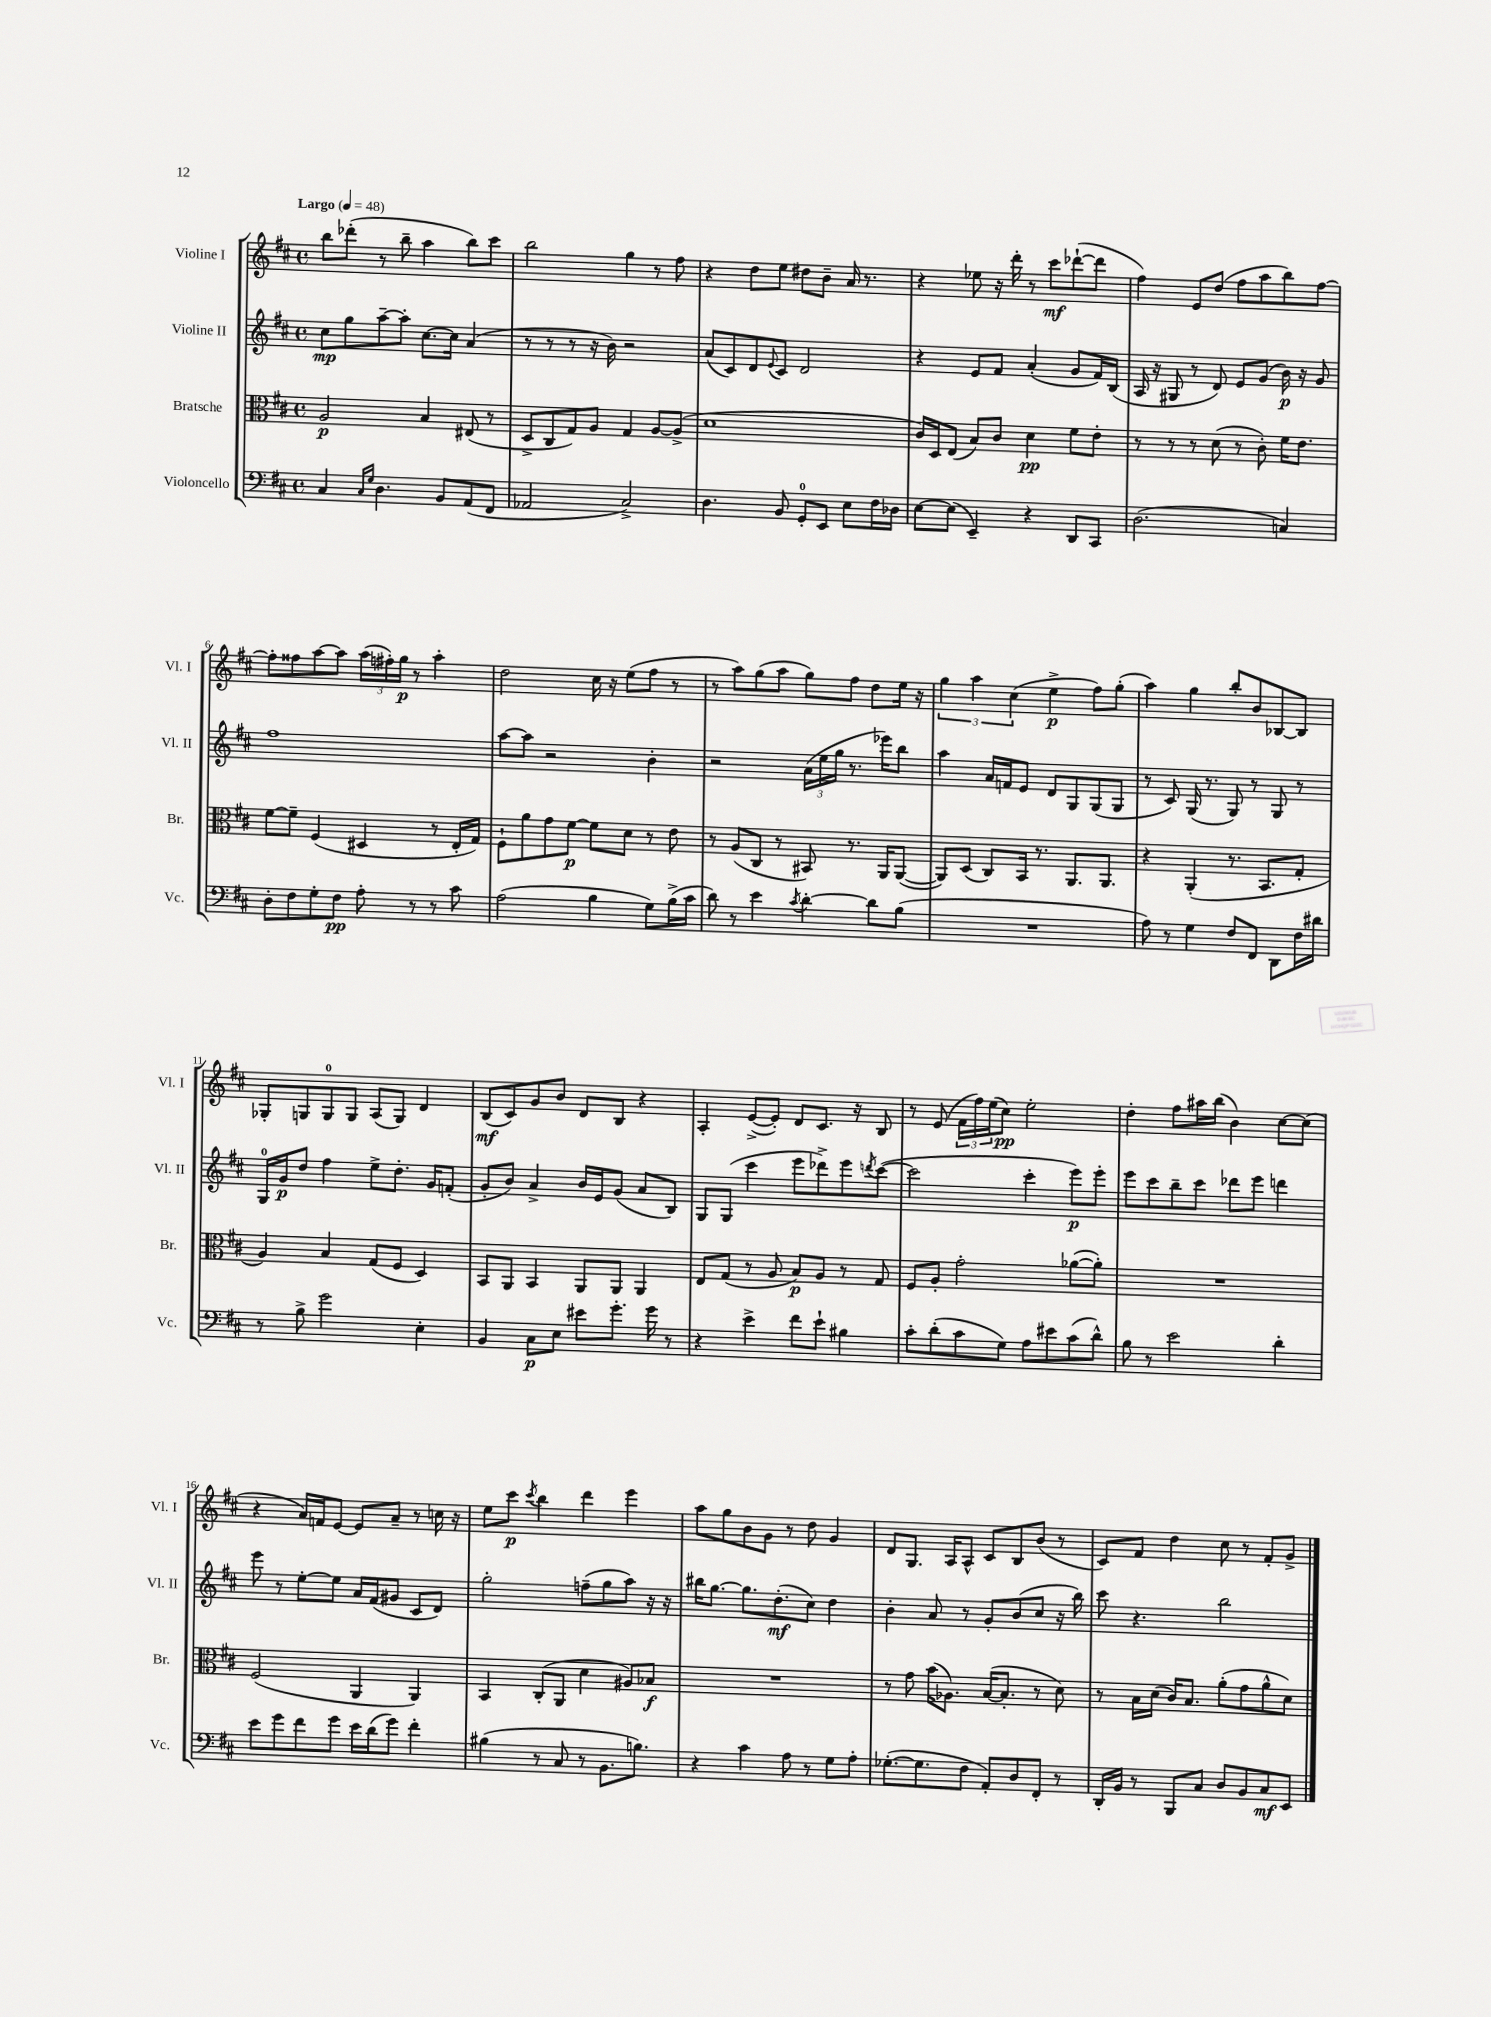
<<
\new StaffGroup <<
\new Staff = "s0" \with { instrumentName = "Violine I" shortInstrumentName = "Vl. I" } {
    \clef treble \key d \major \defaultTimeSignature \time 4/4 \tempo "Largo" 4 = 48
    b''8 des'''8-.( r8 b''8-- a''4 b''8) cis'''8 |
    b''2 g''4 r8 fis''8 |
    r4 d''8 e''8 dis''8 b'8-- a'16 r8. |
    r4 ees''8 r16 d'''16-. r8 cis'''8\mf des'''8~-!( des'''8 |
    fis''4) e'8 d''8( fis''8 a''8 b''8) fis''8~ |
    fis''8-. fisis''8 a''8~ a''8 \tuplet 3/2 { a''16( fis''16-.) g''16\p } r8 a''4-. |
    d''2 cis''16 r16 e''8( fis''8 r8 |
    r8 a''8) g''8( a''8 g''8) fis''8 d''8 e''16 r16 |
    \tuplet 3/2 { g''4 a''4 cis''4( } e''4->\p fis''8) g''8-.( |
    a''4) g''4 b''8-. b'8 bes8~ bes8 |
    ges8-. g8 g8-0 g8 a8( g8) d'4 |
    b8\mf( cis'8) g'8 b'8 d'8 b8 r4 |
    a4-. e'8~->( e'8-.) d'8 cis'8. r16 b8 |
    r8 e'8( \tuplet 3/2 { fis'16 fis''16) e''16( } cis''8\pp) e''2-. |
    d''4-. fis''8 ais''16 b''16( b'4) cis''8~ cis''8( |
    r4 a'16) f'16 e'8~ e'8 a'8-- r8 c''16 r16 |
    e''8 cis'''8\p \acciaccatura { cis'''8 } b''4 d'''4 e'''4 |
    a''8 g''8 b'8 g'8 r8 d''8 g'4 |
    d'8 g8. a16 a8-^ cis'8 b8 b'8( r8 |
    cis'8) fis'8 d''4 cis''8 r8 fis'8-. g'8-> \bar "|." |
}
\new Staff = "s1" \with { instrumentName = "Violine II" shortInstrumentName = "Vl. II" } {
    \clef treble \key d \major \defaultTimeSignature \time 4/4
    cis''8\mp g''8 a''8~-- a''8-. cis''8.~ cis''16 a'4( |
    r8 r8 r8 r16 b'16) r2 |
    a'8( cis'8) d'8 \appoggiatura { e'8 } cis'8 d'2 |
    r4 e'8 fis'8 a'4-.( g'8 fis'16) b16( |
    a16 r16 gis8 r8 d'8) e'8 g'8( b'16\p) r16 g'8 |
    fis''1 |
    a''8~ a''8 r2 b'4-. |
    r2 \tuplet 3/2 { a'16( e''16 g''16 } r8. ees'''16) b''8 |
    a''4 a'16 f'16 e'8 d'8 g8 g8( g8 |
    r8 cis'8) g16( r8. g8) r8 g8 r8 |
    g16-0 g'16\p d''8 fis''4 e''8-> d''8.-. g'16 f'8-.( |
    g'8-. b'8) a'4-> b'16 e'16 g'8( a'8 b8) |
    g8 g8( cis'''4 e'''8 des'''8->) e'''8 \acciaccatura { d'''8 } cis'''8~( |
    cis'''2 cis'''4-. e'''8\p) e'''8-. |
    e'''8 cis'''8 b''8-- cis'''8 des'''8 e'''8 d'''4 |
    e'''8 r8 e''8~-. e''8 a'16 fis'16( gis'8 cis'8 d'8) |
    g''2-. f''8--( g''8 a''8) r16 r16 |
    bis''16 g''8.~ g''8. d''8.-.\mf( cis''8) d''4 |
    b'4-. a'8 r8 g'8-. b'8( cis''8 r16 b''16) |
    cis'''8 r4. b''2 \bar "|." |
}
\new Staff = "s2" \with { instrumentName = "Bratsche" shortInstrumentName = "Br." } {
    \clef alto \key d \major \defaultTimeSignature \time 4/4
    a2\p b4 eis8( r8 |
    d8-> cis8 g8) a8 g4 a8~ a8->( |
    d'1 |
    cis'16) d16 e8( b8) cis'8 d'4\pp fis'8 e'8-. |
    r8 r8 r8 d'8( r8 cis'8-.) fis'16 e'8. |
    fis'8~ fis'8-- fis4( dis4 r8 e16-. g16) |
    fis8-! a'8 g'8 fis'8~\p fis'8 d'8 r8 e'8 |
    r8 a8( cis8 r8 bis,8) r8. a,16 a,8~( |
    a,8) d8( cis8) b,16 r8. a,8. a,8. |
    r4 a,4-.( r8. b,8. g8-. |
    a4) b4 g8( fis8 d4) |
    b,8 a,8 b,4 a,8 a,8 a,4 |
    e8 g8( r8 a8 b8\p) a8 r8 g8 |
    fis8 a8-. g'2-. aes'8~( aes'8-.) |
    R1 |
    fis2( a,4 a,4) |
    b,4 cis8-.( a,8 d'4 ais8) bes8\f |
    R1 |
    r8 g'8 b'16( aes8.) b16~( b8.-. r8 d'8) |
    r8 b16 d'16( cis'16) b8. a'8-.( g'8 a'8-^ d'8) \bar "|." |
}
\new Staff = "s3" \with { instrumentName = "Violoncello" shortInstrumentName = "Vc." } {
    \clef bass \key d \major \defaultTimeSignature \time 4/4
    cis4 \grace { cis16 g16 } d4. b,8 a,8( fis,8 |
    aes,2 cis2->) |
    d4. b,8 g,8-0-. e,8 e8 fis16 des16 |
    e8~ e8( e,4--) r4 d,8 cis,8 |
    d2.( c4) |
    d8-. fis8 g8-. fis8\pp a8-. r8 r8 cis'8 |
    a2( b4 g8) b16->( cis'16 |
    d'8) r8 e'4 \acciaccatura { cis'8 } d'4~-. d'8 b8( |
    R1 |
    a8) r8 g4 fis8 fis,8 d,8 fis16 dis'16 |
    r8 b8-> g'2 e4-. |
    b,4 cis8\p e8 eis'8 g'8.-. g'16 r8 |
    r4 e'4-> fis'8 e'8-! bis4 |
    cis'8-. d'8-.( cis'8 g8) a8 eis'8 cis'8( d'8-^) |
    b8 r8 e'2 d'4-. |
    e'8 g'8 fis'8 g'8 e'16 d'16( g'8) fis'4-. |
    bis4( r8 cis8 r8 b,8. b8.) |
    r4 cis'4 a8 r8 g8 a8-. |
    ges8.~-.( ges8. fis8 a,8-.) d8 fis,8-. r8 |
    d,16-. b,16 r8 b,,8 cis8 d8 b,8 cis8\mf e,8 \bar "|." |
}
>>
>>
